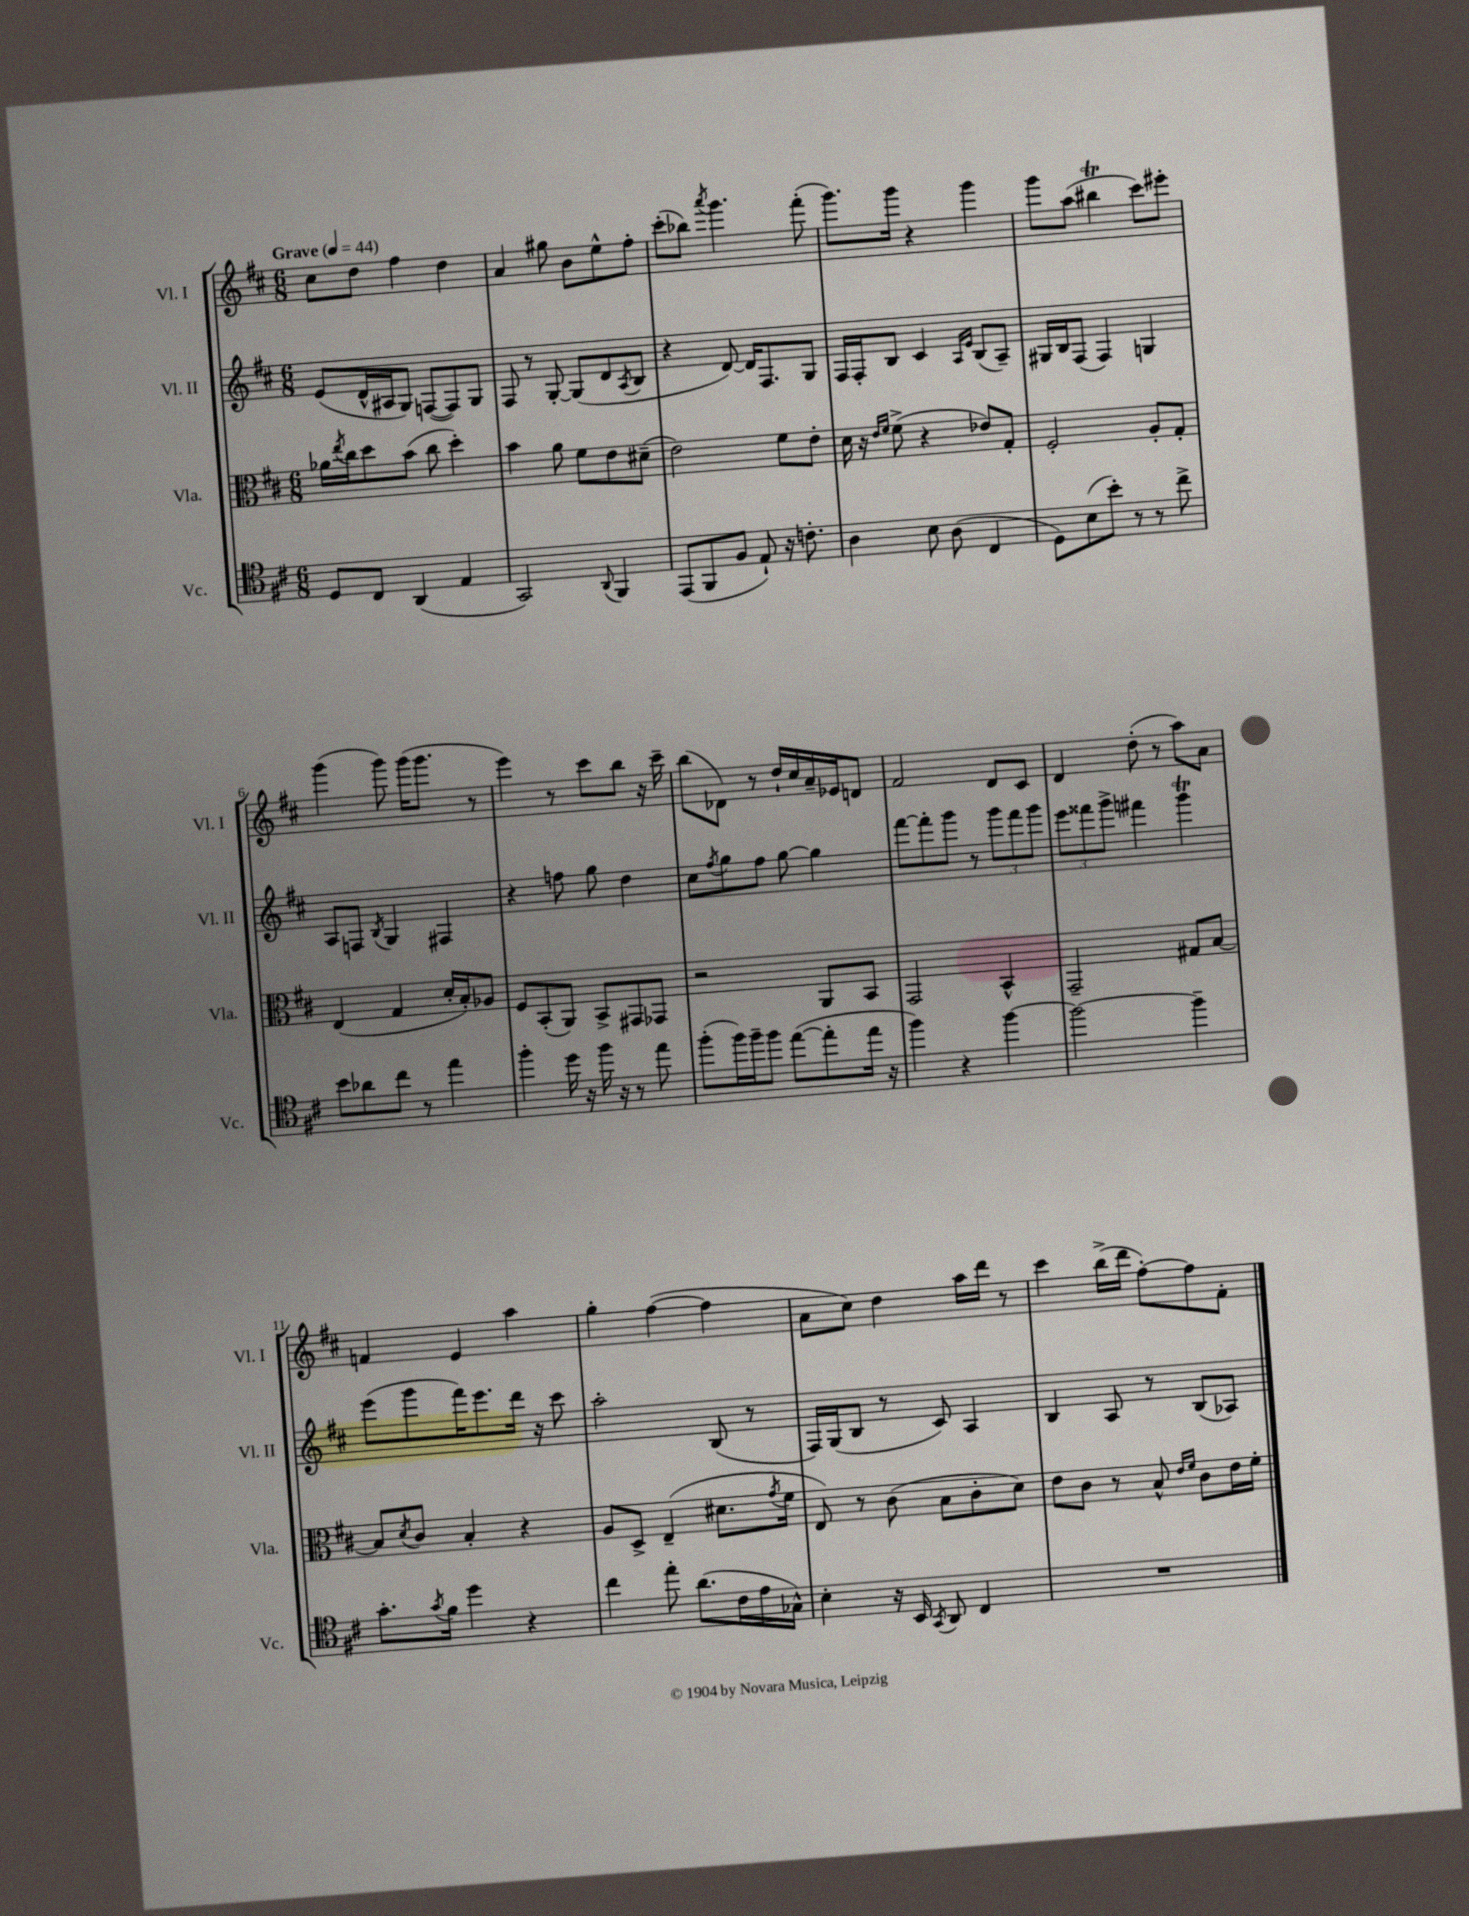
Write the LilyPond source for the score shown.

<<
\new StaffGroup <<
\new Staff = "s0" \with { instrumentName = "Vl. I" shortInstrumentName = "Vl. I" } {
    \clef treble \key d \major \numericTimeSignature \time 6/8 \tempo "Grave" 4 = 44
    cis''8 d''8 fis''4 d''4 |
    a'4 gis''8 b'8 e''8-^ fis''8-. |
    cis'''8-.( bes''8) \acciaccatura { a'''8 } g'''4. fis'''8-.( |
    g'''8.) g'''16 r4 g'''4 |
    g'''8 a''8( bis''4\trill cis'''8) eis'''8-. |
    g'''4( g'''8) g'''16( g'''8. r8 |
    e'''4) r8 cis'''8 b''8 r16 cis'''16-- |
    b''8( des'8) r8 d''16-! cis''16 a'16-- ees'16 d'8 |
    fis'2 d'8 cis'8 |
    d'4 d''8-.( r8 a''8) a'8 |
    f'4 e'4 a''4 |
    g''4-. fis''4~( fis''4 |
    a'8 cis''8) d''4 a''16 d'''16 r8 |
    cis'''4 b''16->( d'''16 fis''8~-.) fis''8 fis'8-. \bar "|." |
}
\new Staff = "s1" \with { instrumentName = "Vl. II" shortInstrumentName = "Vl. II" } {
    \clef treble \key d \major \numericTimeSignature \time 6/8
    e'8( d'16-^ ais16 g8) f8~( f8) g8 |
    fis8 r8 g8~-. g8( d'8 \acciaccatura { a8 } b8 |
    r4 d'8~) d'16 fis8. g8 |
    fis16 fis16-. b8 cis'4 \grace { a16 e'16 } b8( a8--) |
    gis16 b16 fis8( fis4) g4 |
    a8 f8 \acciaccatura { b8 } g4 fis4 |
    r4 f''8 g''8 d''4 |
    cis''8 \acciaccatura { fis''8 } g''8 fis''8 g''8~ g''4 |
    fis'''8~ fis'''8-. g'''8 r8 \tuplet 3/2 { g'''8 fis'''8 g'''8 } |
    \tuplet 3/2 { e'''8 fisis'''8 g'''8-> } fis'''4 g'''4\trill |
    e'''8( g'''8 fis'''16) e'''8. d'''16 r16 cis'''8 |
    a''2-. b8( r8 |
    fis16) g16( b8 r8 cis'8) a4 |
    b4 a8 r8 b8( aes8) \bar "|." |
}
\new Staff = "s2" \with { instrumentName = "Vla." shortInstrumentName = "Vla." } {
    \clef alto \key d \major \numericTimeSignature \time 6/8
    aes'16 \acciaccatura { e''8 } cis''16 d''8 b'8( cis''8 d''4-.) |
    b'4 a'8 fis'8 e'8 dis'8--( |
    e'2) fis'8 e'8-. |
    d'16 r16 \grace { e'16 fis'16 } fis'8->( r4 ees'8) g8-. |
    fis2-. a8-. g8-. |
    e4( g4 d'16-. b16-.) aes8 |
    fis8 b,8-.( a,8) b,8-> gis,8 ges,8 |
    r2 a,8 b,8 |
    g,2 b,4-^ |
    g,2-- gis8 b8~ |
    b8 \acciaccatura { d'8 } cis'8 b4-. r4 |
    a8 d8-> e4--( dis'8. \acciaccatura { g'8 } fis'16 |
    e8) r8 cis'8( b8 cis'8-. d'8) |
    e'8 cis'8 r8 b8-^ \grace { e'16 fis'16 } cis'8 e'16 fis'16-. \bar "|." |
}
\new Staff = "s3" \with { instrumentName = "Vc." shortInstrumentName = "Vc." } {
    \clef tenor \key d \major \numericTimeSignature \time 6/8
    d8 cis8 a,4( e4 |
    g,2) \appoggiatura { a,8 } fis,4 |
    e,8( fis,8 fis8 e8-!) r16 c'8.-. |
    a4 b8 a8( cis4 |
    d8) b8( b'8-.) r8 r8 cis''8-> |
    b'8 aes'8 cis''8 r8 e''4 |
    fis''4-. d''16 r16 fis''16 r16 r8 e''8 |
    fis''8-.( fis''16) fis''16-- fis''8 e''8~( e''8-. e''16 r16 |
    fis''4) r4 fis''4~ |
    fis''2~ fis''4-- |
    g'8.-. \acciaccatura { g'8 } fis'16 d''4 r4 |
    cis''4 e''8-. a'8.( cis'16 e'16 ges16-^) |
    b4-. r16 b,16 \acciaccatura { g,8 } a,8 cis4 |
    R2. \bar "|." |
}
>>
>>
